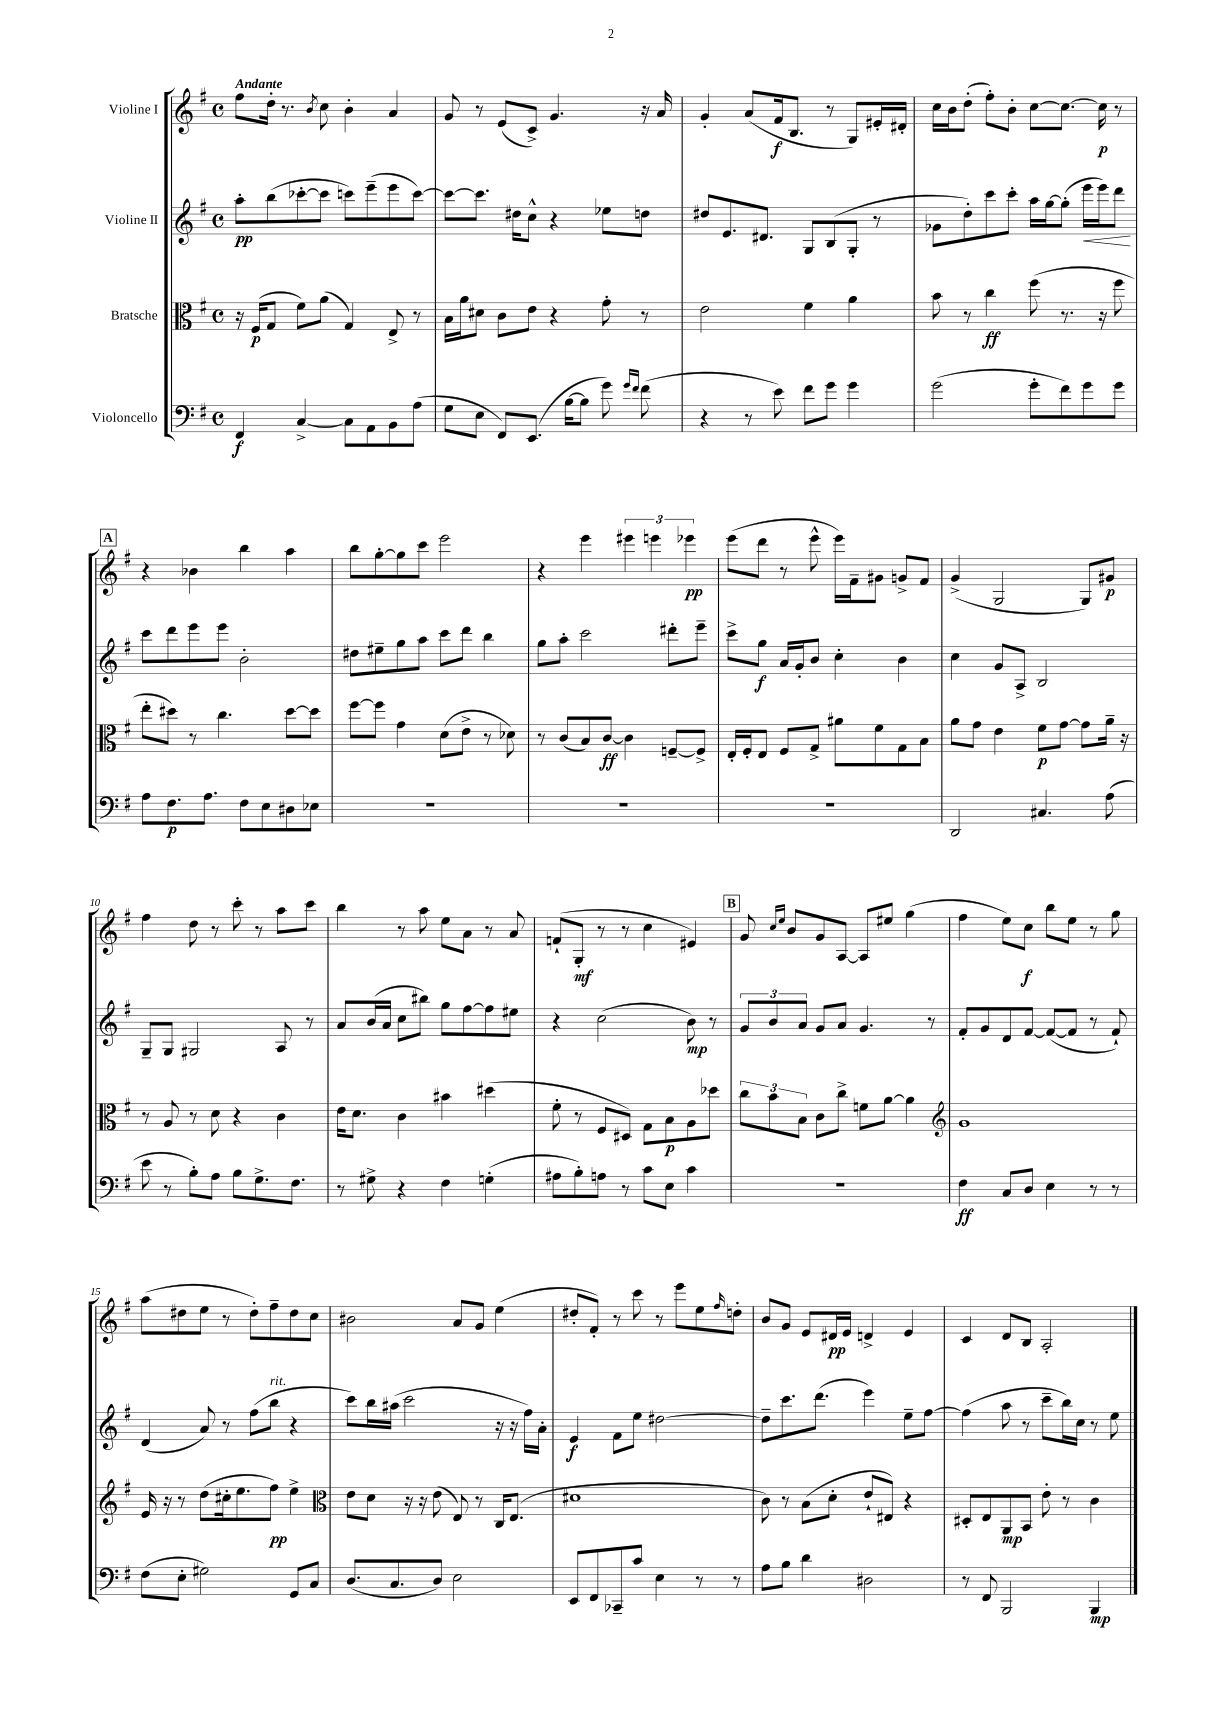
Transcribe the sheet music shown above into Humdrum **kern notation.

**kern	**dynam	**kern	**dynam	**kern	**dynam	**kern	**dynam
*part4	*part4	*part3	*part3	*part2	*part2	*part1	*part1
*staff4	*staff4	*staff3	*staff3	*staff2	*staff2	*staff1	*staff1
*I"Violoncello	*	*I"Bratsche	*	*I"Violine II	*	*I"Violine I	*
*clefF4	*	*clefC3	*	*clefG2	*	*clefG2	*
*k[f#]	*	*k[f#]	*	*k[f#]	*	*k[f#]	*
*M4/4	*	*M4/4	*	*M4/4	*	*M4/4	*
*met(c)	*	*met(c)	*	*met(c)	*	*met(c)	*
=1	=1	=1	=1	=1	=1	=1	=1
!	!	!	!	!	!	!LO:TX:a:B:t=Andante	!
4FF#/	f	16r	.	8aa'\L	pp	8ff#\L	.
.	.	(16F#/KL	p	.	.	.	.
.	.	8G/J	.	(8bb\	.	16dd'\Jk	.
.	.	.	.	.	.	8.r	.
[4C^/	.	8f#\L)	.	[8ccc-X'\	.	.	.
.	.	.	.	.	.	8qb/	.
.	.	(8a\J	.	8ccc-\J]	.	8cc\	.
8C\L]	.	4G/)	.	8cccn\L)	.	4b'\	.
8AA\	.	.	.	(8eee~\	.	.	.
8BB\	.	8E^/	.	8eee\	.	4a/	.
(8A\J	.	8r	.	[8ccc\J)	.	.	.
=2	=2	=2	=2	=2	=2	=2	=2
8G\L	.	16B\LL	.	8ccc\L_	.	8g/	.
.	.	16a\J	.	.	.	.	.
8E\J	.	8d#X\J	.	8.ccc\J]	.	8r	.
8FF#/L)	.	8c\L	.	.	.	(8e/L	.
.	.	.	.	16dd#X\KL	.	.	.
(8.EE/J	.	8e\J	.	8cc^^\J	.	8c^/J)	.
.	.	4r	.	4r	.	4.g/	.
[16B\KL	.	.	.	.	.	.	.
8B\J]	.	.	.	.	.	.	.
8g\)	.	8g'\	.	8ee-X\L	.	.	.
16qqg/LL	.	.	.	.	.	.	.
16qqf#/JJ	.	.	.	.	.	.	.
(8f#\	.	8r	.	8ddn\J	.	16r	.
.	.	.	.	.	.	16a/	.
=3	=3	=3	=3	=3	=3	=3	=3
4r	.	2e\	.	8dd#X/L	.	4g'/	.
.	.	.	.	8.e/	.	.	.
8r	.	.	.	.	.	(8a/L	.
.	.	.	.	8.d#X/J	.	.	.
8e\)	.	.	.	.	.	16f#/k	f
.	.	.	.	.	.	8.B/J	.
8f#\L	.	4f#\	.	8G/L	.	.	.
8g\J	.	.	.	(8B/	.	8r	.
4g\	.	4a\	.	8G'/J	.	8G/L)	.
.	.	.	.	8r	.	16e#X'/L	.
.	.	.	.	.	.	16d#X'/JJ	.
=4	=4	=4	=4	=4	=4	=4	=4
(2g\	.	8b\	.	8g-X\L	.	16cc\LL	.
.	.	.	.	.	.	16b\J	.
.	.	8r	.	8dd'\)	.	(8dd'\J	.
.	.	4cc\	ff	8ccc\	.	8ff#'\L)	.
.	.	.	.	8ccc'\J	.	8b'\J	.
8g'\L	.	(8ff#\	.	16aa\LL	.	[8cc\L	.
.	.	.	.	[16gg\J	.	.	.
8f#\)	.	8.r	.	(8gg'\J]	.	8.cc\J_	.
!	!	!	!	!	!LO:HP:b	!	!
8g\	.	.	.	16eee\LL	<	.	.
.	.	16r	.	16eee\J)	.	16cc\]	p
8g\J	.	8ff#\	.	8ddd\J	.	8r	.
.	.	.	.	.	[	.	.
!!LO:LB:g=z
!!LO:REH:place=s1:t=A
=5	=5	=5	=5	=5	=5	=5	=5
8A\L	.	8ee'\L	.	8ccc\L	.	4r	.
8.F#\	p	8dd#X\J)	.	8ddd\	.	.	.
.	.	8r	.	8eee\	.	4b-X\	.
8.A\J	.	.	.	.	.	.	.
.	.	4.cc\	.	8eee\J	.	.	.
8F#\L	.	.	.	2b'\	.	4bb\	.
8E\	.	.	.	.	.	.	.
8D#X\	.	[8dd#\L	.	.	.	4aa\	.
8E-X\J	.	8dd#\J]	.	.	.	.	.
=6	=6	=6	=6	=6	=6	=6	=6
1r	.	[8ff#\L	.	8dd#X\L	.	8bb\L	.
.	.	8ff#\J]	.	8ee#X~\	.	[8gg'\	.
.	.	4g\	.	8gg\	.	8gg\]	.
.	.	.	.	8aa\J	.	8ccc\J	.
.	.	(8d\L	.	8ccc\L	.	2eee\	.
.	.	8e^\J	.	8ddd\J	.	.	.
.	.	8r	.	4bb\	.	.	.
.	.	8d-X\)	.	.	.	.	.
=7	=7	=7	=7	=7	=7	=7	=7
1r	.	8r	.	8gg\L	.	4r	.
.	.	(8c/L	.	8aa'\J	.	.	.
.	.	8B/)	.	2ccc\	.	4eee\	.
.	.	[8c/J	ff	.	.	.	.
.	.	4c\]	.	.	.	6eee#X\	.
.	.	.	.	.	.	6eeen\	.
.	.	[8Fn~/L	.	8ddd#X'\L	.	.	.
.	.	.	.	.	.	6eee-X\	pp
.	.	8F^/J]	.	8eee~\J	.	.	.
=8	=8	=8	=8	=8	=8	=8	=8
1r	.	16E'/LL	.	8ccc^\L	.	(8eee\L	.
.	.	16F#'/J	.	.	.	.	.
.	.	8E/J	.	8gg\J	f	8ddd\J	.
.	.	8F#/L	.	16a/LL	.	8r	.
.	.	.	.	16g'/J	.	.	.
.	.	8G^/J	.	8b/J	.	8eee^^\	.
.	.	8a#X\L	.	4cc'\	.	16eee\LL)	.
.	.	.	.	.	.	16f#~\J	.
.	.	8f#\	.	.	.	8g#X\J	.
.	.	8G\	.	4b\	.	8gn^/L	.
.	.	8B\J	.	.	.	8f#/J	.
=9	=9	=9	=9	=9	=9	=9	=9
2DD/	.	8a\L	.	4cc\	.	(4g^/	.
.	.	8g\J	.	.	.	.	.
.	.	4e\	.	8g/L	.	2G/	.
.	.	.	.	8A^/J	.	.	.
4.C#X/	.	8f#\L	p	2B/	.	.	.
.	.	[8g\J	.	.	.	.	.
.	.	8g\L]	.	.	.	8G/L)	.
(8A\	.	16a~\Jk	.	.	.	8g#X/J	p
.	.	16r	.	.	.	.	.
!!LO:LB:g=z
=10	=10	=10	=10	=10	=10	=10	=10
8e\	.	8r	.	8G~/L	.	4ff#\	.
8r	.	8A/	.	8G/J	.	.	.
8B'\L)	.	8r	.	2G#X/	.	8dd\	.
8A\J	.	8d\	.	.	.	8r	.
8B\L	.	4r	.	.	.	8ccc'\	.
8.G^\	.	.	.	.	.	8r	.
.	.	4c\	.	8A/	.	8aa\L	.
8.F#\J	.	.	.	.	.	.	.
.	.	.	.	8r	.	8ccc\J	.
=11	=11	=11	=11	=11	=11	=11	=11
8r	.	16e\KL	.	8a/L	.	4bb\	.
.	.	8.d\J	.	.	.	.	.
8G#X^\	.	.	.	(16b/L	.	.	.
.	.	.	.	16a/JJ	.	.	.
4r	.	4c\	.	8cc\L	.	8r	.
.	.	.	.	8bb#X\J)	.	8aa\	.
4F#\	.	4b#X\	.	8gg\L	.	8ee\L	.
.	.	.	.	[8ff#\	.	8a\J	.
(4Gn'\	.	(4dd#X\	.	8ff#\]	.	8r	.
.	.	.	.	8ee#X\J	.	8a/	.
=12	=12	=12	=12	=12	=12	=12	=12
8A#X\L	.	8f#'\	.	4r	.	(8fn`/L	.
8B'\)	.	8r	.	.	.	8G'/J	mf
8An\J	.	8F#/L	.	(2cc\	.	8r	.
8r	.	8D#X/J)	.	.	.	8r	.
8c\L	.	8G\L	.	.	.	4cc\	.
8E\J	.	8B\	p	.	.	.	.
4c\	.	8A\	.	8b\)	mp	4e#X/)	.
.	.	8dd-X\J	.	8r	.	.	.
!!LO:REH:place=s1:t=B
=13	=13	=13	=13	=13	=13	=13	=13
1r	.	12cc\L	.	12g/L	.	8g/	.
.	.	12b\	.	12b/	.	.	.
.	.	.	.	.	.	16qqcc/LL	.
.	.	.	.	.	.	16qqee/JJ	.
.	.	.	.	.	.	8b/L	.
.	.	12B\J	.	12a/J	.	.	.
.	.	8c\L	.	8g/L	.	8g/	.
.	.	8cc^\J	.	8a/J	.	[8A/J	.
.	.	8fn\L	.	4.g/	.	8A/L]	.
.	.	[8a\J	.	.	.	8ee#X/J	.
.	.	4a\]	.	.	.	(4gg\	.
.	.	.	.	8r	.	.	.
=14	=14	=14	=14	=14	=14	=14	=14
*	*	*clefG2	*	*	*	*	*
4F#\	ff	1g	.	8f#'/L	.	4ff#\	.
.	.	.	.	8g/	.	.	.
8C/L	.	.	.	8d/	.	8ee\L)	.
8D/J	.	.	.	[8f#/J	.	8cc\J	f
4E\	.	.	.	(8f#/L_	.	8bb\L	.
.	.	.	.	8f#/J]	.	8ee\J	.
8r	.	.	.	8r	.	8r	.
8r	.	.	.	8f#`/)	.	8gg\	.
!!LO:LB:g=z
=15	=15	=15	=15	=15	=15	=15	=15
(8F#\L	.	16e/	.	(4d/	.	(8aa\L	.
.	.	16r	.	.	.	.	.
8E'\J	.	8r	.	.	.	8dd#X\	.
2G#X\)	.	(8dd\L	.	8a/)	.	8ee\J	.
.	.	16cc#X'\k	.	8r	.	8r	.
.	.	8.ee\	.	.	.	.	.
.	.	.	.	(8ff#\L	.	8dd#'\L)	.
!	!	!	!	!LO:TX:a:i:t=rit.	!	!	!
.	.	8ff#\J)	pp	8bb\J	.	8ff#~\	.
8GG/L	.	4ee^\	.	4r	.	8dd#\	.
8C/J	.	.	.	.	.	8cc\J	.
=16	=16	=16	=16	=16	=16	=16	=16
*	*	*clefC3	*	*	*	*	*
(8.D/L	.	8e\L	.	8ccc\L)	.	2b#X\	.
.	.	8d\J	.	16bb\L	.	.	.
8.C/	.	.	.	(16aa#X\JJ	.	.	.
.	.	16r	.	2ccc\	.	.	.
.	.	16r	.	.	.	.	.
8D/J)	.	(8e\	.	.	.	.	.
2E\	.	8E/)	.	.	.	8a/L	.
.	.	8r	.	.	.	8g/J	.
.	.	16C/KL	.	16r	.	(4ee\	.
.	.	(8.E/J	.	16r	.	.	.
.	.	.	.	16ff#\LL)	.	.	.
.	.	.	.	16a'\JJ	.	.	.
=17	=17	=17	=17	=17	=17	=17	=17
8EE/L	.	1d#X	.	4e/	f	8dd#X'/L	.
8FF#/	.	.	.	.	.	8f#'/J)	.
8CC-X~/	.	.	.	8f#\L	.	8r	.
8c/J	.	.	.	8ee\J	.	8ccc\	.
4E\	.	.	.	[2dd#X\	.	8r	.
.	.	.	.	.	.	8eee\L	.
8r	.	.	.	.	.	8ee\	.
.	.	.	.	.	.	16qqff#/	.
8r	.	.	.	.	.	8ddn'\J	.
=18	=18	=18	=18	=18	=18	=18	=18
8A\L	.	8c\)	.	8dd#~\L]	.	8b/L	.
8B\J	.	8r	.	8.ccc\	.	8g/J	.
4d\	.	(8B\L	.	.	.	8e/L	.
.	.	.	.	(8.ddd\J	.	.	.
.	.	8d'\J	.	.	.	16d#X/L	pp
.	.	.	.	.	.	16e/JJ	.
2D#X\	.	8e`/L	.	4eee\)	.	4dn^/	.
.	.	8E#X/J)	.	.	.	.	.
.	.	4r	.	8ee~\L	.	4e/	.
.	.	.	.	[8ff#\J	.	.	.
=19	=19	=19	=19	=19	=19	=19	=19
8r	.	8D#X'/L	.	(4ff#\]	.	4c/	.
8FF#/	.	8E/	.	.	.	.	.
2BBB/	.	8AA/	mp	8aa\	.	8d/L	.
.	.	8BB/J	.	8r	.	8B/J	.
.	.	8e'\	.	8ccc~\L	.	2A'/	.
.	.	8r	.	16bb\L)	.	.	.
.	.	.	.	16cc\JJ	.	.	.
4BBB/	mp	4c\	.	8r	.	.	.
.	.	.	.	8ee\	.	.	.
==	==	==	==	==	==	==	==
*-	*-	*-	*-	*-	*-	*-	*-
